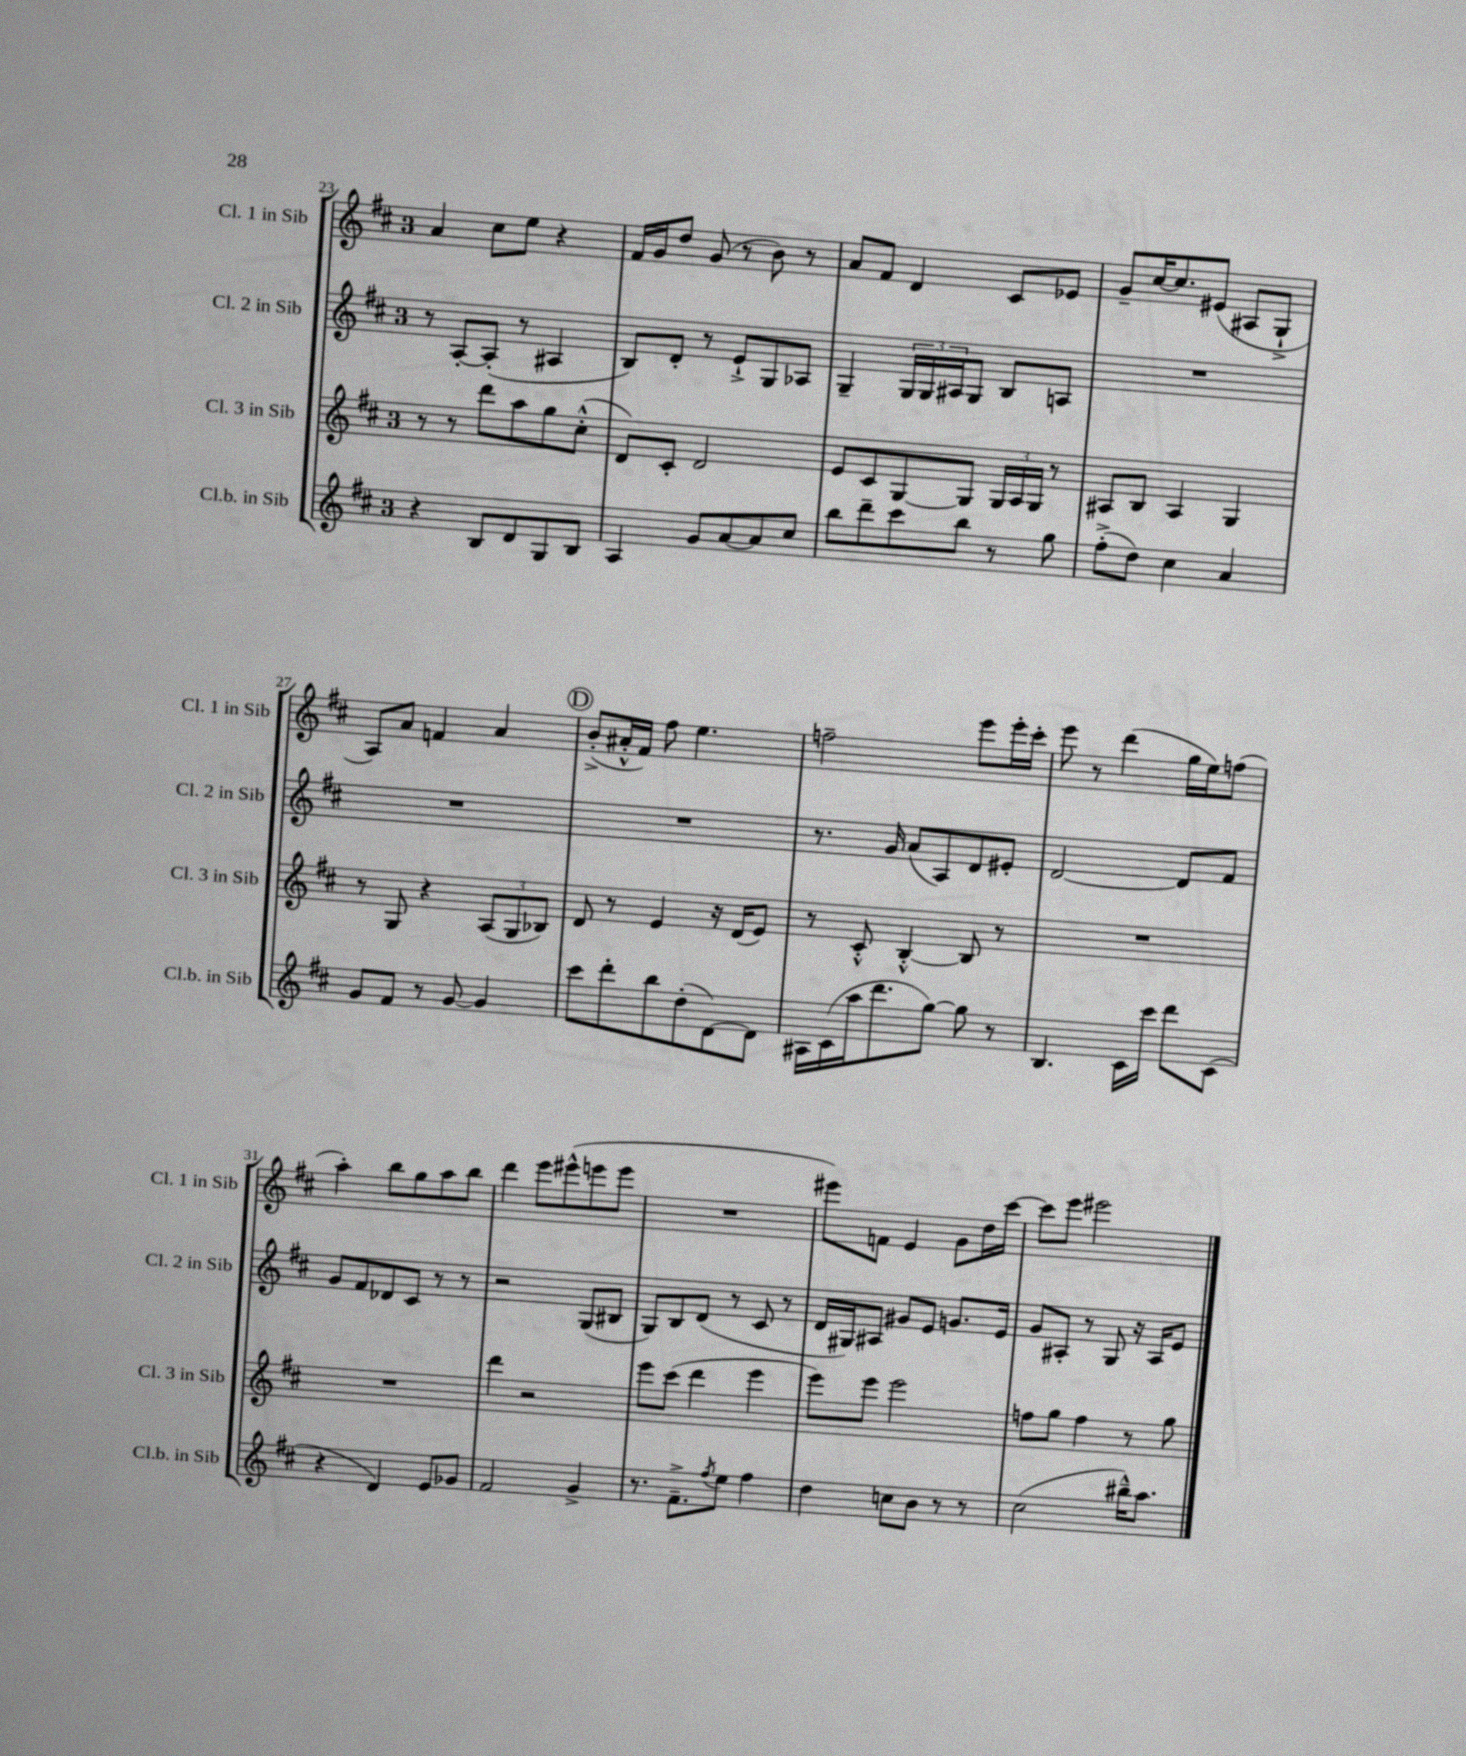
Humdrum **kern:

**kern	**kern	**kern	**kern
*staff4	*staff3	*staff2	*staff1
*clefG2	*clefG2	*clefG2	*clefG2
*k[f#c#]	*k[f#c#]	*k[f#c#]	*k[f#c#]
*M3/4	*M3/4	*M3/4	*M3/4
4r	8r	8r	4a
.	8r	[8A'	.
8B	8ddd	(8A']	8cc#
8d	8aa	8r	8ee
8G	8gg	4A#	4r
8B	(8cc#'^^	.	.
=	=	=	=
4A	8d)	8B)	16f#
.	.	.	16g
.	8c#'	8d'	8dd
8g	2d	8r	(8g
[8a	.	8e`^	8r
8a]	.	8G	8b)
8cc#	.	8A-	8r
=	=	=	=
8bb	8e	4G~	8a
8ddd~	8c#	.	8f#
8ccc#	[8G	24G	4d
.	.	24G	.
.	.	24A#	.
8bb	8G]	8G	.
8r	24G	8B	8c#
.	24A	.	.
.	24G	.	.
8gg	8r	8A	8e-
=	=	=	=
(8ff#'^	8A#	2.r	8g~
8dd)	8B	.	[16cc#
.	.	.	8.cc#]
4cc#	4A#	.	.
.	.	.	(8e#
4a	4G	.	8A#
.	.	.	8G`^
=	=	=	=
8g	8r	2.r	8A)
8f#	8G	.	8a
8r	4r	.	4f
[8g	.	.	.
4g]	(12A	.	4a
.	12G	.	.
.	12B-)	.	.
=	=	=	=
8ccc#	8d	2.r	(8b'^
8ddd'	8r	.	16a#'^^
.	.	.	16f#)
8bb	4e	.	8ff#
(8dd'	.	.	4.ee
[8d)	16r	.	.
.	(16d	.	.
8d]	8e)	.	.
=	=	=	=
16A#	8r	8.r	2ff~
(16c#	.	.	.
16aa	8c#'^^	.	.
8.ddd	.	16g	.
.	[4B'^^	(8a	.
[8gg)	.	8A)	.
8gg]	8B]	8d	8eee
8r	8r	8e#'	16eee'
.	.	.	16ccc#'
=	=	=	=
4.B	2.r	[2d	8eee
.	.	.	8r
.	.	.	(4ddd
16c#	.	.	.
16ccc#	.	.	.
8ddd	.	8d]	16gg
.	.	.	16ee)
(8c#	.	8f#	(8ff
=	=	=	=
4r	2.r	8g	4aa')
.	.	8f#	.
4d)	.	8d-	8bb
.	.	8c#	8gg
8e	.	8r	8aa
8g-	.	8r	8bb
=	=	=	=
2f#	4ddd	2r	4ddd
.	2r	.	8eee
.	.	.	(8eee#^^
4g^	.	(8G	8eee
.	.	8B#	8eee
=	=	=	=
8.r	8eee	8G)	2.r
.	(8ccc#	8B	.
8.f#~^	.	.	.
.	4ddd	(8d	.
8qff#	.	.	.
8ee	.	8r	.
4ff#	4eee	8c#	.
.	.	8r	.
=	=	=	=
4dd	8eee)	16d	8eee#)
.	.	16G#)	.
.	8eee	8A#	8f
8cc	2eee	8g#	4e
8b	.	8e	.
8r	.	8.g	8g
8r	.	.	16dd
.	.	16e	[16ccc#
=	=	=	=
(2cc#	8ff	8g	8ccc#]
.	8gg	8A#'	8eee
.	4ff	8r	2eee#
.	.	8G	.
16bb#~^^)	8r	16r	.
8.aa	.	16A#	.
.	8gg	8e	.
==	==	==	==
*-	*-	*-	*-
